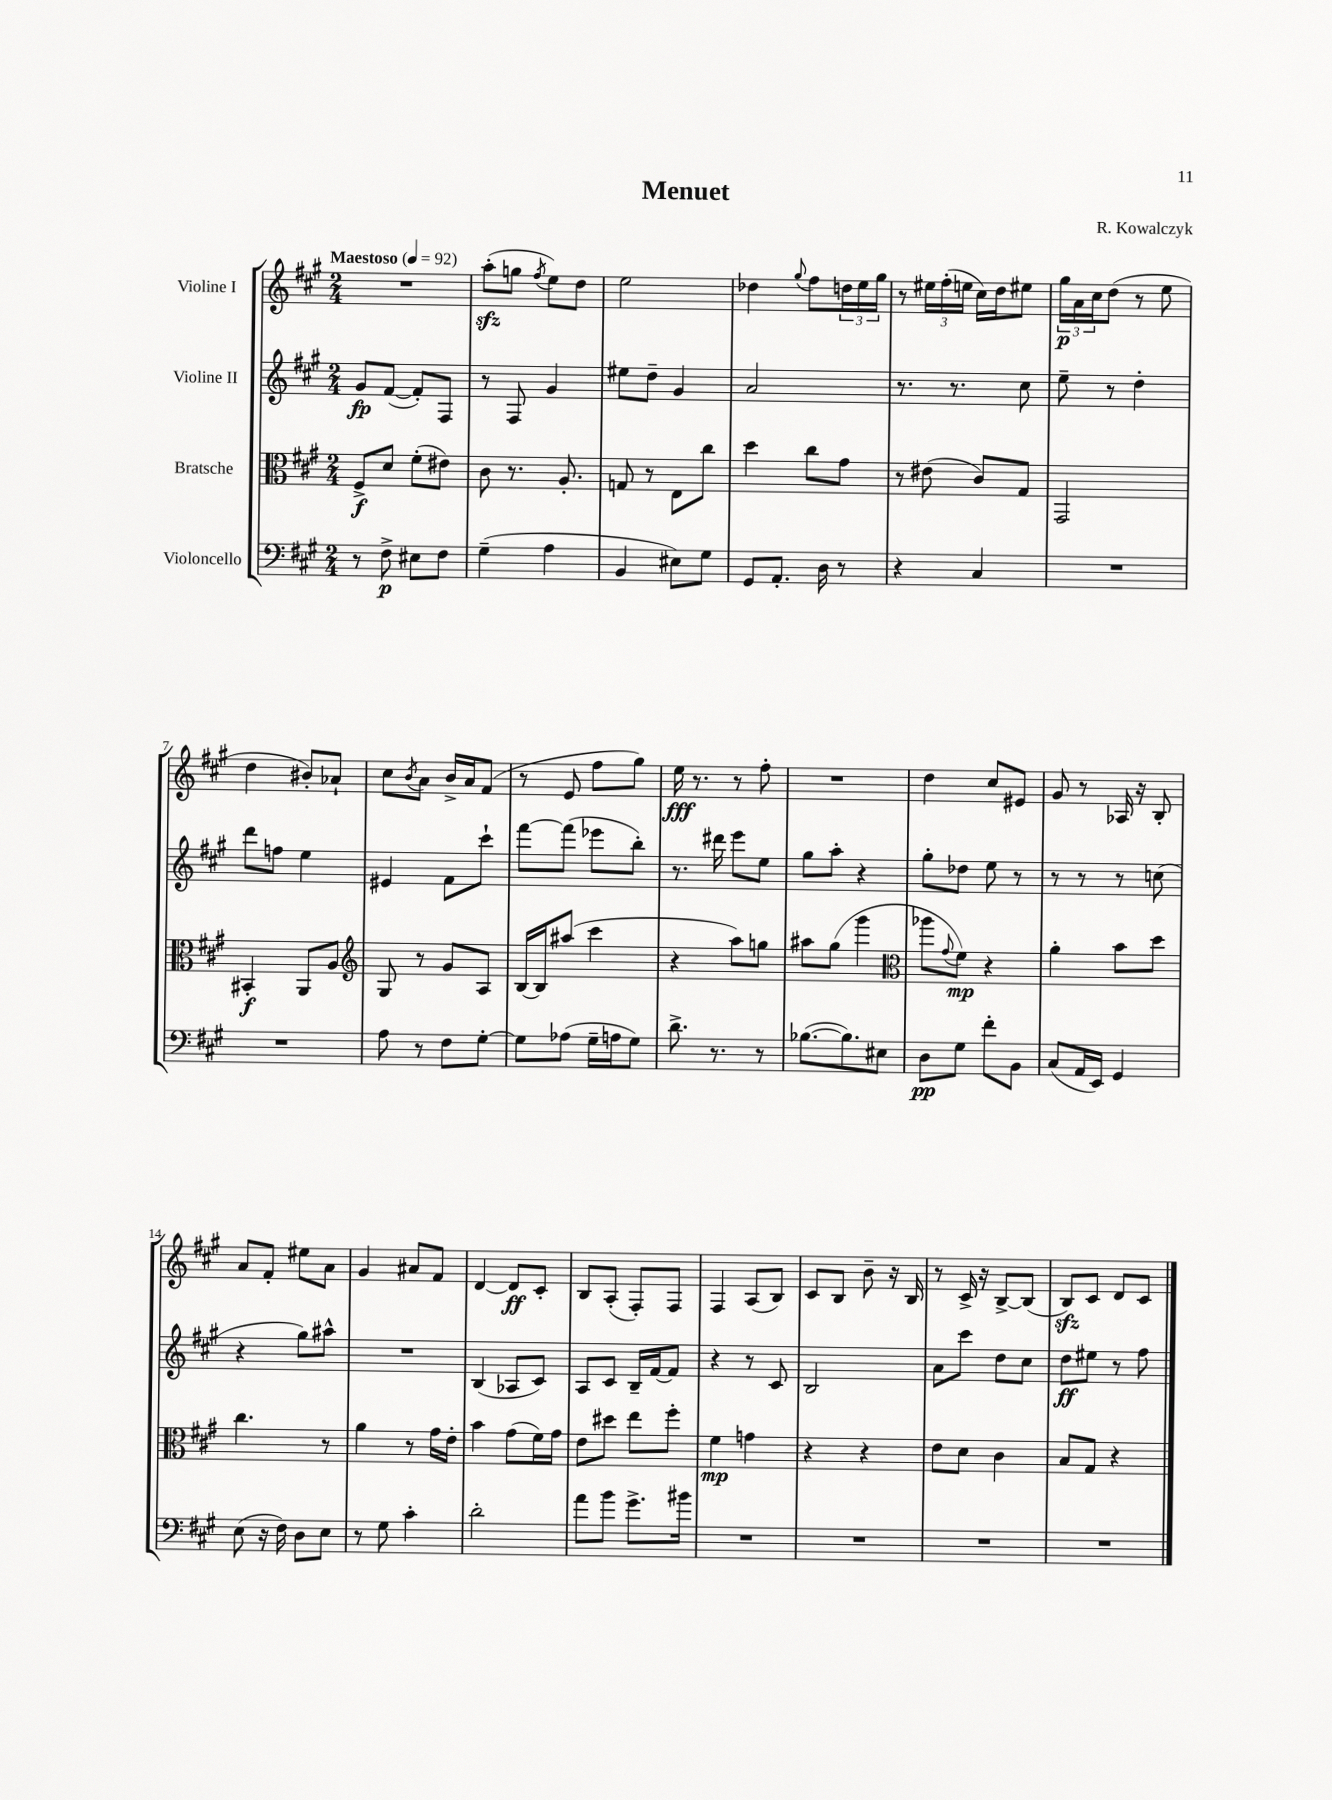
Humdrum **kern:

**kern	**dynam	**kern	**dynam	**kern	**dynam	**kern	**dynam
*part4	*part4	*part3	*part3	*part2	*part2	*part1	*part1
*staff4	*staff4	*staff3	*staff3	*staff2	*staff2	*staff1	*staff1
*I"Violoncello	*	*I"Bratsche	*	*I"Violine II	*	*I"Violine I	*
*clefF4	*	*clefC3	*	*clefG2	*	*clefG2	*
*k[f#c#g#]	*	*k[f#c#g#]	*	*k[f#c#g#]	*	*k[f#c#g#]	*
*M2/4	*	*M2/4	*	*M2/4	*	*M2/4	*
*MM92	*	*MM92	*	*MM92	*	*MM92	*
=1	=1	=1	=1	=1	=1	=1	=1
!	!	!	!	!	!	!LO:TX:a:B:t=Maestoso	!
8r	.	8F#^/L	f	8g#/L	fp	2r	.
8F#^\	p	8d/J	.	([8f#/J	.	.	.
8E#X\L	.	(8f#'\L	.	8f#'/L])	.	.	.
8F#\J	.	8e#X\J)	.	8F#/J	.	.	.
=2	=2	=2	=2	=2	=2	=2	=2
(4G#~\	.	8c#\	.	8r	.	(8aazz'\L	.
.	.	8.r	.	8F#/	.	8ggn\J	.
.	.	.	.	.	.	8qff#/	.
4A\	.	.	.	4g#/	.	8ee\L)	.
.	.	8.A'/	.	.	.	.	.
.	.	.	.	.	.	8dd\J	.
=3	=3	=3	=3	=3	=3	=3	=3
4BB/	.	8Gn/	.	8ee#X\L	.	2ee\	.
.	.	8r	.	8dd~\J	.	.	.
8E#X\L)	.	8E\L	.	4g#/	.	.	.
8G#\J	.	8cc#\J	.	.	.	.	.
=4	=4	=4	=4	=4	=4	=4	=4
8GG#/L	.	4dd\	.	2a/	.	4dd-X\	.
8.AA'/J	.	.	.	.	.	.	.
.	.	.	.	.	.	8qqgg#/	.
.	.	8cc#\L	.	.	.	8ff#\L	.
16D\	.	.	.	.	.	.	.
8r	.	8g#\J	.	.	.	24ddn\L	.
.	.	.	.	.	.	24ee\	.
.	.	.	.	.	.	24gg#\JJ	.
=5	=5	=5	=5	=5	=5	=5	=5
4r	.	8r	.	8.r	.	8r	.
.	.	(8e#X\	.	.	.	24ee#X\LL	.
.	.	.	.	.	.	(24ff#'\	.
.	.	.	.	8.r	.	.	.
.	.	.	.	.	.	24een\JJ	.
4C#/	.	8c#/L)	.	.	.	16cc#\LL)	.
.	.	.	.	.	.	16dd\J	.
.	.	8G#/J	.	8cc#\	.	8ee#X\J	.
=6	=6	=6	=6	=6	=6	=6	=6
2r	.	2GG#/	.	8ee~\	.	24gg#\LL	p
.	.	.	.	.	.	24a\	.
.	.	.	.	.	.	24cc#\J	.
.	.	.	.	8r	.	(8dd\J	.
.	.	.	.	4dd'\	.	8r	.
.	.	.	.	.	.	8ee\	.
!!LO:LB:g=z
=7	=7	=7	=7	=7	=7	=7	=7
2r	.	4BB#X'/	f	8ddd\L	.	4dd\	.
.	.	.	.	8ffn\J	.	.	.
.	.	8AA/L	.	4ee\	.	8b#X'/L)	.
.	.	8A/J	.	.	.	8a-X`/J	.
=8	=8	=8	=8	=8	=8	=8	=8
*	*	*clefG2	*	*	*	*	*
8A\	.	8G#/	.	4e#X/	.	8cc#\L	.
.	.	.	.	.	.	8qb/	.
8r	.	8r	.	.	.	8a\J	.
8F#\L	.	8g#/L	.	8f#\L	.	16b^/LL	.
.	.	.	.	.	.	16a/J	.
[8G#'\J	.	8A/J	.	8ccc#`\J	.	(8f#/J	.
=9	=9	=9	=9	=9	=9	=9	=9
8G#\L]	.	[16B/LL	.	[8fff#\L	.	8r	.
.	.	16B/J]	.	.	.	.	.
(8A-X\J	.	(8aa#X/J	.	(8fff#\J]	.	8e/	.
16G#~\LL	.	4ccc#\	.	8eee-X\L	.	8ff#\L	.
16An\J	.	.	.	.	.	.	.
8G#\J)	.	.	.	8bb'\J)	.	8gg#\J)	.
=10	=10	=10	=10	=10	=10	=10	=10
8.d^\	.	4r	.	8.r	.	16ee\	fff
.	.	.	.	.	.	8.r	.
8.r	.	.	.	16ddd#X\	.	.	.
.	.	8aa\L)	.	8eee\L	.	8r	.
8r	.	8ggn\J	.	8ee\J	.	8ff#'\	.
=11	=11	=11	=11	=11	=11	=11	=11
([8.B-X\L	.	8aa#X\L	.	8gg#\L	.	2r	.
.	.	(8gg#\J	.	8aa'\J	.	.	.
8.B-\])	.	.	.	.	.	.	.
.	.	4ggg#\	.	4r	.	.	.
8E#X\J	.	.	.	.	.	.	.
=12	=12	=12	=12	=12	=12	=12	=12
*	*	*clefC3	*	*	*	*	*
8D\L	pp	8aa-X\L	.	8gg#'\L	.	4dd\	.
.	.	8qqg#/	.	.	.	.	.
8G#\J	.	8f#\J)	mp	8dd-X\J	.	.	.
8f#'\L	.	4r	.	8ee\	.	8cc#/L	.
8BB\J	.	.	.	8r	.	8e#X/J	.
=13	=13	=13	=13	=13	=13	=13	=13
(8C#/L	.	4a'\	.	8r	.	8g#/	.
16AA/L	.	.	.	8r	.	8r	.
16EE/JJ)	.	.	.	.	.	.	.
4GG#/	.	8b\L	.	8r	.	16A-X/	.
.	.	.	.	.	.	16r	.
.	.	8dd\J	.	(8ccn\	.	8B'/	.
!!LO:LB:g=z
=14	=14	=14	=14	=14	=14	=14	=14
(8E\	.	4.cc#\	.	4r	.	8a/L	.
16r	.	.	.	.	.	8f#'/J	.
16F#\)	.	.	.	.	.	.	.
8D\L	.	.	.	8gg#\L)	.	8ee#X\L	.
8E\J	.	8r	.	8aa#X^^\J	.	8a\J	.
=15	=15	=15	=15	=15	=15	=15	=15
8r	.	4a\	.	2r	.	4g#/	.
8G#\	.	.	.	.	.	.	.
4c#'\	.	8r	.	.	.	8a#X/L	.
.	.	16g#\LL	.	.	.	8f#/J	.
.	.	16e'\JJ	.	.	.	.	.
=16	=16	=16	=16	=16	=16	=16	=16
2d'\	.	4b\	.	(4B/	.	[4d/	.
.	.	(8g#\L	.	8A-X/L	.	8d/L]	ff
.	.	16f#\L)	.	8c#/J)	.	8c#'/J	.
.	.	16g#\JJ	.	.	.	.	.
=17	=17	=17	=17	=17	=17	=17	=17
8a\L	.	8e\L	.	8A/L	.	8B/L	.
8b\J	.	8dd#X\J	.	8c#/J	.	(8A'/J	.
8.g#^\L	.	8ee\L	.	16B~/LL	.	8F#'/L)	.
.	.	.	.	[16f#/J	.	.	.
.	.	8ff#'\J	.	8f#/J]	.	8F#/J	.
16b#X\Jk	.	.	.	.	.	.	.
=18	=18	=18	=18	=18	=18	=18	=18
2r	.	4f#\	mp	4r	.	4F#/	.
.	.	4gn\	.	8r	.	(8A/L	.
.	.	.	.	8c#/	.	8B/J)	.
=19	=19	=19	=19	=19	=19	=19	=19
2r	.	4r	.	2B/	.	8c#/L	.
.	.	.	.	.	.	8B/J	.
.	.	4r	.	.	.	8b~\	.
.	.	.	.	.	.	16r	.
.	.	.	.	.	.	16B/	.
=20	=20	=20	=20	=20	=20	=20	=20
2r	.	8e\L	.	8a\L	.	8r	.
.	.	8d\J	.	8ccc#\J	.	16c#^/	.
.	.	.	.	.	.	16r	.
.	.	4c#\	.	8dd\L	.	[8B^/L	.
.	.	.	.	8cc#\J	.	(8B/J]	.
=21	=21	=21	=21	=21	=21	=21	=21
2r	.	8B/L	.	8dd\L	ff	8Bzz/L)	.
.	.	8G#/J	.	8ee#X\J	.	8c#/J	.
.	.	4r	.	8r	.	8d/L	.
.	.	.	.	8ff#\	.	8c#/J	.
==	==	==	==	==	==	==	==
*-	*-	*-	*-	*-	*-	*-	*-
